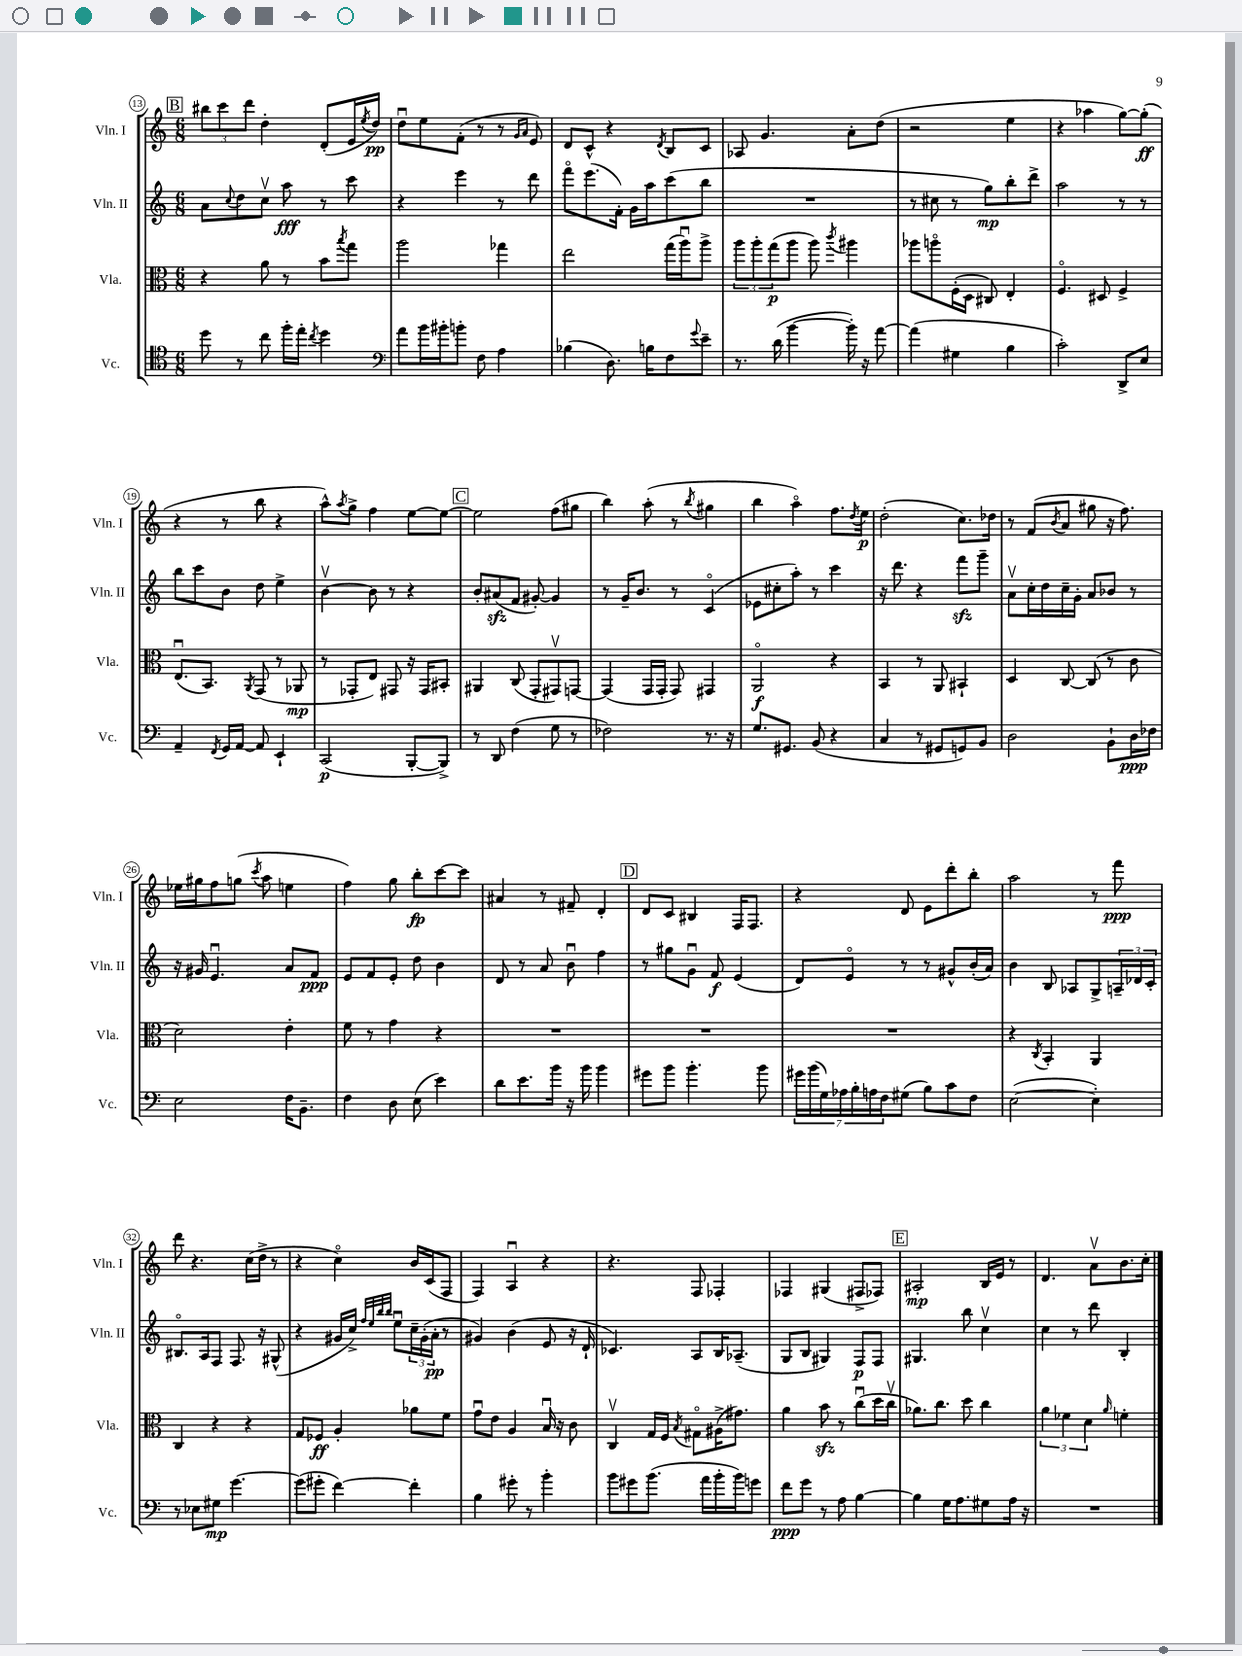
<<
\new StaffGroup <<
\new Staff = "s0" \with { instrumentName = "Vln. I" shortInstrumentName = "Vln. I" } {
    \clef treble \key c \major \numericTimeSignature \time 6/8
    \mark \markup { \box "B" } \tuplet 3/2 { bis''8 c'''8 d'''8 } d''4-. d'8-.( e'16 \acciaccatura { e''8 } d''16\pp) |
    d''8\downbow e''8 f'8-.( r8 r8 \grace { g'16 a'16 } e'8) |
    d'8 c'8-^ r4 \acciaccatura { d'8 } b8 c'8 |
    aes8 g'4. a'8-. d''8( |
    r2 e''4 |
    r4 aes''4 g''8~) g''8-.\ff( |
    r4 r8 b''8 r4 |
    a''8-^) \acciaccatura { a''8 } g''8-> f''4 e''8~ e''8~ |
    \mark \markup { \box "C" } e''2 f''8( gis''8 |
    b''4) a''8-.( r8 \acciaccatura { b''8 } gis''4 |
    b''4 a''4\flageolet) f''8. \acciaccatura { d''8 } e''16\p |
    d''2-.( c''8.) des''16 |
    r8 f'8( \acciaccatura { b'8 } a'8 gis''8 r16 f''8.) |
    ees''16 gis''16 f''8 g''8( \acciaccatura { c'''8 } a''8 e''4 |
    f''4) g''8 b''8-.\fp c'''8~ c'''8 |
    ais'4 r8 fis'8-- d'4-. |
    \mark \markup { \box "D" } d'8 c'8 bis4 f16 f8. |
    r4 d'8 e'8 d'''8-. b''8-. |
    a''2 r8 f'''8\ppp |
    d'''8 r4. c''16( d''16-> r8 |
    r4 c''4\flageolet) b'16 c'16( f8 |
    f4) a4\downbow r4 |
    r4. f8 fes4-. |
    fes4 gis4( fis8-> fes8) |
    \mark \markup { \box "E" } ais2-.\mp b16 e'16 r8 |
    d'4. a'8\upbow b'8. c''16-. \bar "|." |
}
\new Staff = "s1" \with { instrumentName = "Vln. II" shortInstrumentName = "Vln. II" } {
    \clef treble \key c \major \numericTimeSignature \time 6/8
    \mark \markup { \box "B" } a'8 \appoggiatura { c''8 } d''8 c''8\upbow a''8\fff r8 c'''8 |
    r4 e'''4 r8 d'''8 |
    f'''8\flageolet e'''8.( f'16-.) g'16 a''16 c'''8( b''8 |
    R2. |
    r8 cis''8 r8 g''8\mp) b''8-. d'''8-> |
    a''2 r8 r8 |
    b''8 c'''8 b'8 d''8 e''4-> |
    b'4~\upbow b'8 r8 r4 |
    \mark \markup { \box "C" } b'8-. ais'8\sfz( f'8 gis'8~-.) gis'4 |
    r8 g'16-- b'8. r8 c'4\flageolet( |
    ees'8 cis''8-. a''8-.) r8 c'''4 |
    r16 d'''8. r4 f'''8\sfz g'''8-- |
    a'8\upbow c''16-. d''16 c''16-- g'16-. a'8 bes'8 r8 |
    r16 gis'16 e'4.\downbow a'8 f'8\ppp |
    e'8 f'8 e'8-. d''8 b'4 |
    d'8 r8 a'8 b'8\downbow f''4 |
    \mark \markup { \box "D" } r8 gis''8 g'8\downbow f'8\f e'4( |
    d'8) e'8\flageolet r8 r8 gis'8-^ b'16-.( a'16) |
    b'4 b8 aes8 g8-> \tuplet 3/2 { a16-- des'16 c'16-. } |
    bis8.\flageolet a16 f8 f8. r16 gis8-^( |
    r4 gis'16 c''16->) \grace { f''32 e''32 b''32 b''32 } e''8\downbow \tuplet 3/2 { c''16-- gis'16-.( a'16-.\pp } r8 |
    gis'4) b'4( e'8 r16 d'16-! |
    ces'4.) a8 b16 aes8.--( |
    g8 b8 gis4) f8\p f8 |
    \mark \markup { \box "E" } gis4. b''8 c''4\upbow |
    c''4 r8 d'''8 b4-. \bar "|." |
}
\new Staff = "s2" \with { instrumentName = "Vla." shortInstrumentName = "Vla." } {
    \clef alto \key c \major \numericTimeSignature \time 6/8
    \mark \markup { \box "B" } r4 a'8 r8 b'8 \acciaccatura { b''8 } g''8 |
    a''2 ges''4 |
    e''2 g''16( a''16\downbow) a''8-> |
    \tuplet 3/2 { a''8 a''8-. g''8\p( } a''8 a''8) \acciaccatura { c'''8 } ais''4 |
    aes''8 a''8\flageolet f16-.( d16 cis8) e4-. |
    f4.\flageolet dis8 f4-> |
    e8.\downbow( b,8.) \acciaccatura { a,8 } g,8( r8 aes,8\mp |
    r8 ges,8-. e8) gis,8 r16 gis,16 bis,8-. |
    \mark \markup { \box "C" } ais,4 c8( g,8-. gis,8\upbow) g,8~ |
    g,4( g,16 g,16-. g,8) gis,4 |
    a,2\flageolet\f r4 |
    b,4 r8 a,8 bis,4-! |
    d4 c8~ c8( r8 c'8 |
    d'2) e'4-. |
    f'8 r8 g'4 r4 |
    R2. |
    \mark \markup { \box "D" } R2. |
    R2. |
    r4 \acciaccatura { c8 } b,4-. a,4 |
    c4 r4 r4 |
    g8 fes8\ff a4-. aes'8 f'8 |
    g'8\downbow e'8 a4 b16\downbow r16 c'8 |
    c4\upbow g16 f16 \acciaccatura { b8 } gis8\flageolet ais16->( gis'8.) |
    a'4 b'8\sfz r8 c''8\downbow( d''16 c''16\upbow |
    \mark \markup { \box "E" } aes'8.) c''8. d''8 c''4 |
    \tuplet 3/2 { a'4 fes'4 d'4 } \grace { a'16 } f'4-. \bar "|." |
}
\new Staff = "s3" \with { instrumentName = "Vc." shortInstrumentName = "Vc." } {
    \clef tenor \key c \major \numericTimeSignature \time 6/8
    \mark \markup { \box "B" } d''8 r8 c''8 f''16-. e''16-. \acciaccatura { c''8 } d''4 |
    \clef bass a'8 b'16 bis'16-. b'8-. f8 a4 |
    bes4( d8.) b16 f8 \appoggiatura { g'8 } e'8-- |
    r8. d'16( b'4~ b'16-.) r16 a'8~ |
    a'4( gis4 b4 |
    c'2-.) d,8-> e8 |
    a,4-- \acciaccatura { f,8 } g,16 a,16~ a,8 e,4-! |
    c,2\p( b,,8~-. b,,8->) |
    \mark \markup { \box "C" } r8 d,8 f4( g8 r8 |
    fes2) r8. r16 |
    g8. gis,8. b,8( r4 |
    c4 r8 gis,8 g,8) b,8 |
    d2 b,8-! d16\ppp fes16 |
    e2 f16 b,8.-- |
    f4 d8 e8( e'4) |
    d'8 e'8. b'16 r16 b'16 b'4 |
    \mark \markup { \box "D" } gis'8 b'8 b'4.-. b'8 |
    \tuplet 7/4 { gis'16 b'16( g16) aes16 b16-. a16 f16 } gis8( b8) c'8 f8 |
    e2~( e4-.) |
    r8 ees8 gis8\mp g'4.~ |
    g'8( gis'8-. f'4~) f'4-. |
    b4 gis'8-. r8 b'4-. |
    b'8 gis'8 b'8.( a'16 b'16-. b'16) g'8 |
    f'8\ppp g'8 r8 a8 b4~ |
    \mark \markup { \box "E" } b4 g16 a8. gis8 a16 r16 |
    R2. \bar "|." |
}
>>
>>
\layout { \context { \Score currentBarNumber = #13 \override BarNumber.stencil = #(make-stencil-circler 0.1 0.3 ly:text-interface::print) } }
